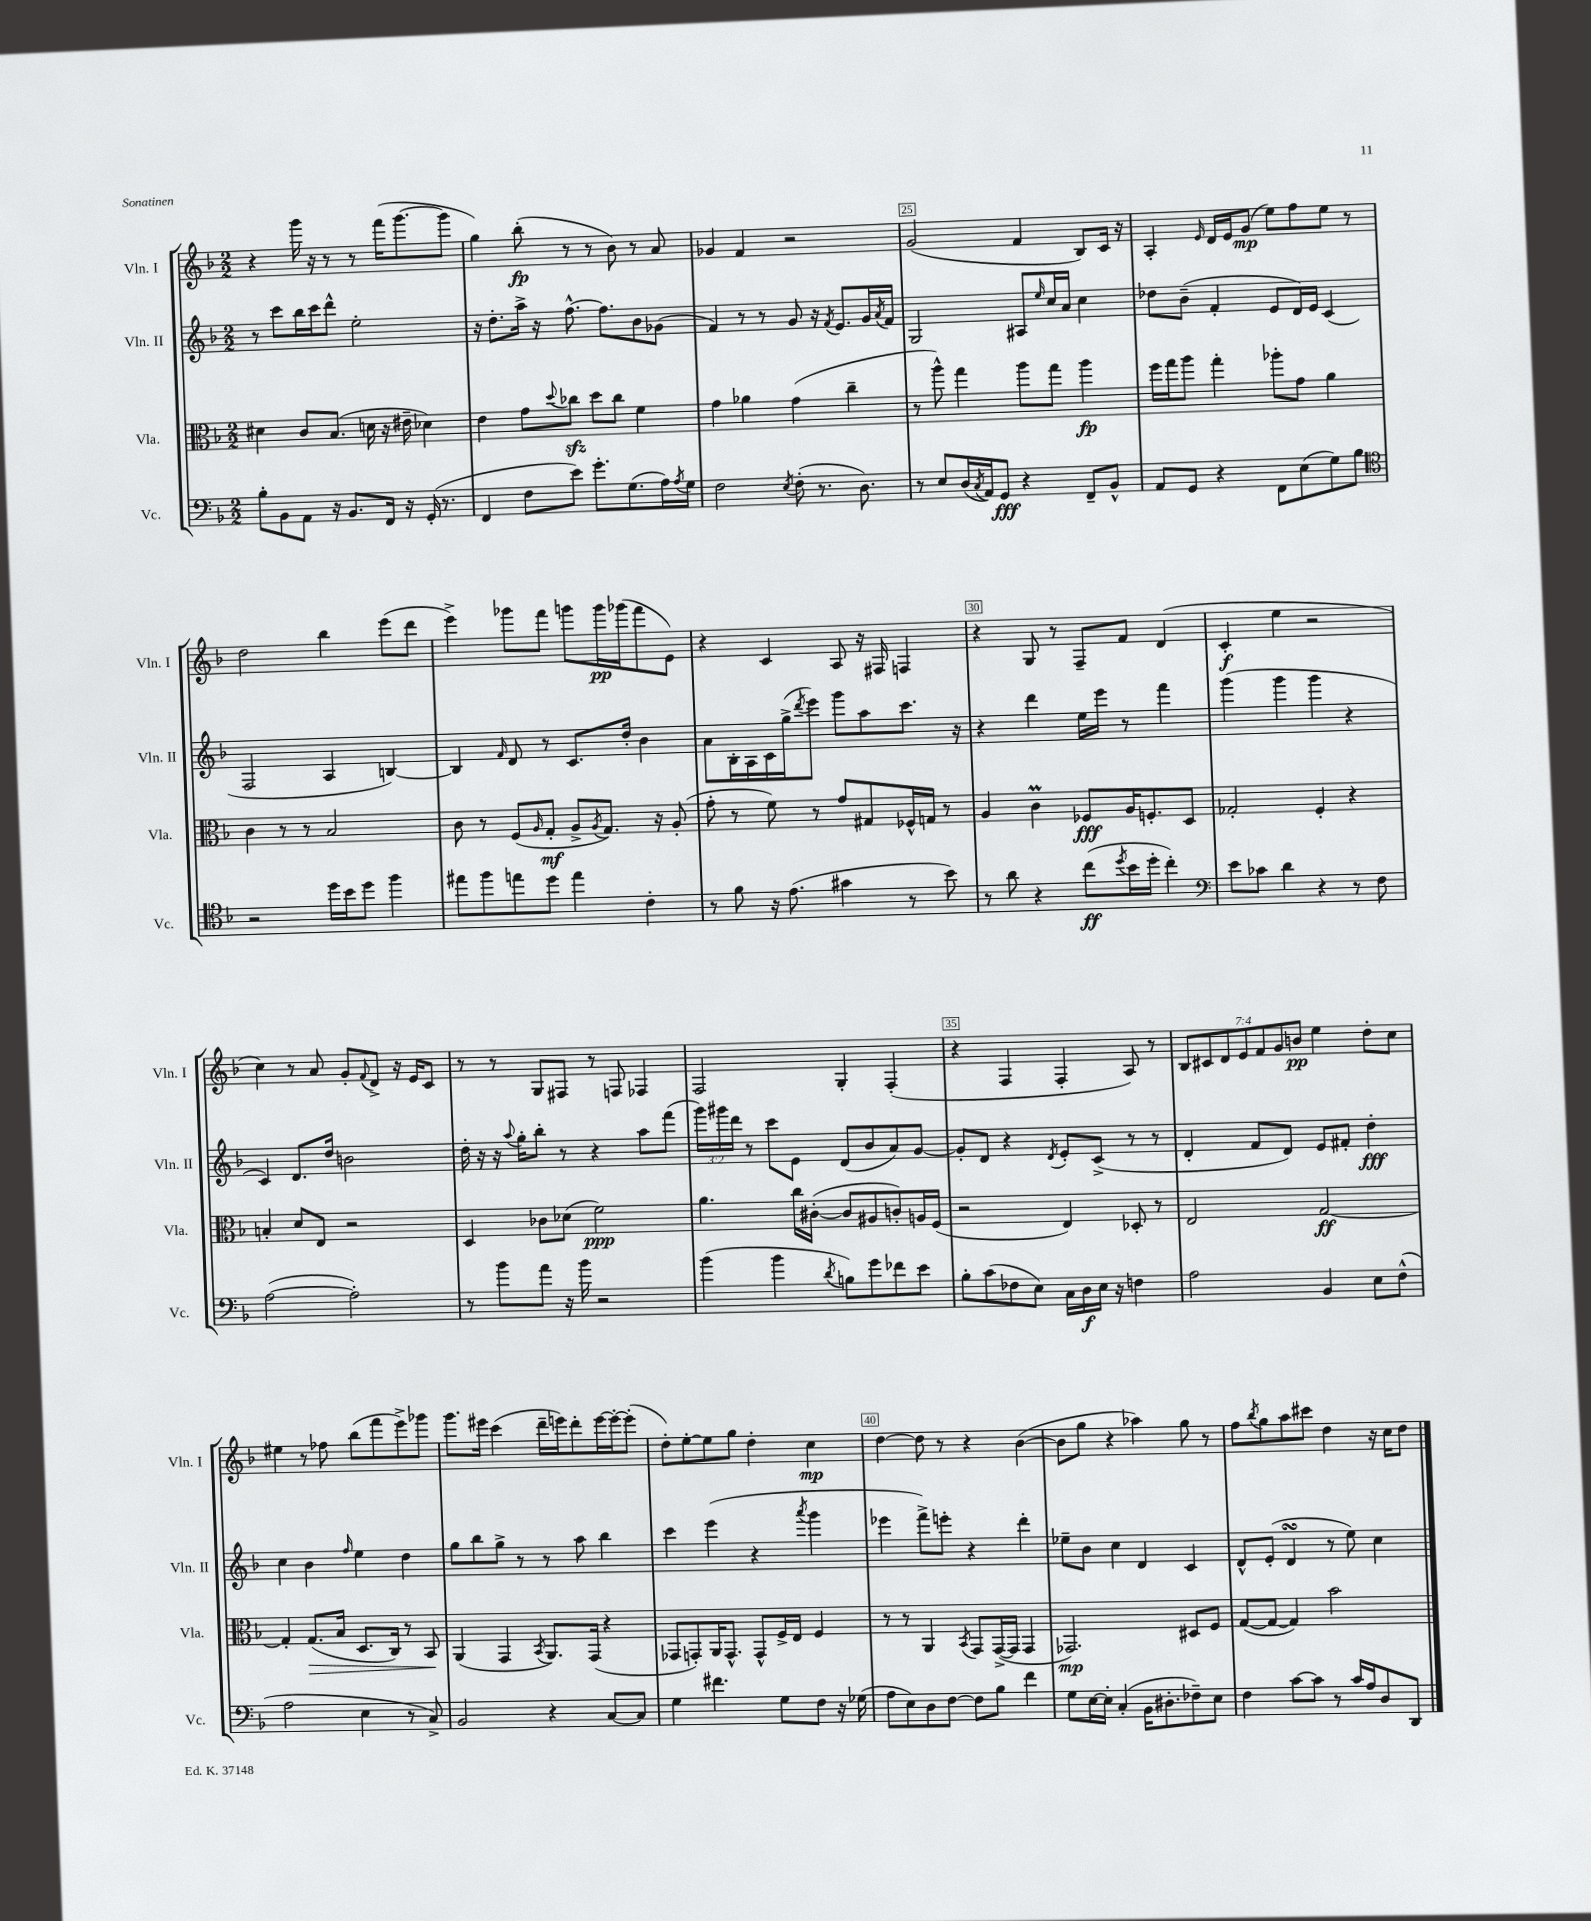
<<
\new StaffGroup <<
\new Staff = "s0" \with { instrumentName = "Vln. I" shortInstrumentName = "Vln. I" } {
    \clef treble \key f \major \numericTimeSignature \time 2/2 \override Staff.TupletNumber.text = #tuplet-number::calc-fraction-text
    r4 g'''16 r16 r8 r8 f'''16( g'''8.~ g'''8 |
    g''4) bes''8-.\fp( r8 r8 bes'8) r8 a'8 |
    ges'4 f'4 r2 |
    g'2( f'4 bes8) c'16 r16 |
    a4-. \grace { e'16 } d'16 e'16 g'8\mp( e''8) f''8 e''8 r8 |
    d''2 bes''4 e'''8( d'''8 |
    e'''4->) ges'''8 f'''8 g'''8 g'''16\pp ges'''16( f'''8 e'8) |
    r4 c'4 a8 r16 fis16 f4 |
    r4 g8 r8 f8-- f'8 d'4( |
    c'4-.\f e''4 r2 |
    c''4) r8 a'8 g'8-. \appoggiatura { f'8 } d'8-> r16 e'16 c'8 |
    r8 r8 g8 fis8 r8 f8 fes4 |
    f2 g4-. f4-.( |
    r4 f4 f4-. a8) r8 |
    \tuplet 7/4 { bes8 cis'8 d'8 e'8 f'8 g'8 b'8\pp } e''4 d''8-. c''8 |
    eis''4 r8 fes''8 bes''8( f'''8 e'''8->) ges'''8 |
    g'''8. eis'''16 c'''4( d'''16-- e'''16) d'''8-. e'''16~ e'''16~-. e'''8-.( |
    d''8-.) e''8~-. e''8 g''8 d''4-. c''4\mp |
    d''4~ d''8 r8 r4 bes'4~( |
    bes'8 g''8 r4 aes''4) g''8 r8 |
    f''8 \acciaccatura { bes''8 } g''8 a''8 cis'''8 d''4 r16 c''16 d''8 \bar "|." |
}
\new Staff = "s1" \with { instrumentName = "Vln. II" shortInstrumentName = "Vln. II" } {
    \clef treble \key f \major \numericTimeSignature \time 2/2 \override Staff.TupletNumber.text = #tuplet-number::calc-fraction-text
    r8 c'''8 bes''16 c'''16 d'''8-^ e''2-. |
    r16 d''8.-. a''16-> r16 f''8.~-^ f''8. bes'8 ges'8( |
    f'4) r8 r8 g'8 r16 \acciaccatura { f'8 } e'8. g'16 \acciaccatura { a'8 } f'16 |
    g2 ais8 \grace { e''16 } c''16 a'16 c''4 |
    des''8 bes'8--( f'4-. e'8 d'16) e'16 c'4( |
    f2 a4 b4~) |
    b4 \grace { f'16 } d'8 r8 c'8. d''16-. bes'4 |
    a'8 bes16-. a16 c'16 g''16->( \acciaccatura { d'''8 } e'''8) g'''8 a''8 c'''8. r16 |
    r4 d'''4 e''16 e'''16 r8 f'''4 |
    g'''4( g'''4 g'''4 r4 |
    c'4) d'8. d''16 b'2 |
    d''16-. r16 r16 \appoggiatura { a''8 } g''16-. bes''8-. r8 r4 a''8 f'''8( |
    \tuplet 3/2 { g'''16) gis'''16 d'''16 } r8 c'''8 e'8 d'8( bes'8 a'8) g'8~ |
    g'8-. d'8 r4 \acciaccatura { d'8 } e'8-. c'8->( r8 r8 |
    d'4-. f'8 d'8) e'8 fis'8-. d''4-.\fff |
    c''4 bes'4 \grace { f''16 } e''4 d''4 |
    g''8 bes''8 g''8-> r8 r8 a''8 bes''4 |
    c'''4 e'''4( r4 \acciaccatura { a'''8 } g'''4 |
    ees'''4 f'''8->) e'''8-. r4 d'''4-. |
    ees''8-- bes'8 c''4 d'4 c'4 |
    d'8-^ e'8-.( d'4\turn r8 e''8) c''4 \bar "|." |
}
\new Staff = "s2" \with { instrumentName = "Vla." shortInstrumentName = "Vla." } {
    \clef alto \key f \major \numericTimeSignature \time 2/2
    dis'4 c'8 bes8.( d'16 r16 eis'16-- des'4) |
    e'4 g'8 \appoggiatura { d''8 } ces''8\sfz d''8 ces''8 f'4 |
    g'4 aes'4 g'4( c''4-- |
    r8 a''8-^) g''4 a''8 g''8 a''4\fp |
    f''16 g''16 a''8 g''4-. aes''8-. g'8 a'4 |
    c'4 r8 r8 bes2 |
    c'8 r8 f8( \grace { a16 } g8-.\mf a8-> \acciaccatura { a8 } g8.) r16 a8-.( |
    g'8-. r8 f'8) r8 g'8 gis8 fes16-^ g16 r8 |
    a4 c'4\prall fes8\fff a16 f8.-. d8 |
    ges2-. f4-. r4 |
    b4-. d'8 e8 r2 |
    d4 ces'8 des'8( f'2\ppp) |
    a'4. c''16 cis'16~-.( cis'8 ais8 c'8-.) a16 f16( |
    r2 e4) des8-. r8 |
    e2 g2~\ff |
    g4-. g8.\>( bes16 d8. c16) r8 bes,8\! |
    a,4( g,4 \acciaccatura { bes,8 } a,8.) g,16( r4 |
    ges,8 g,8-.) a,16 g,8.-^ g,8-^ f16-> e16 f4 |
    r8 r8 a,4 \acciaccatura { bes,8 } g,8 g,16~->( g,16 g,4 |
    ges,2.\mp) dis8 f8 |
    g8~( g8~ g4) bes'2 \bar "|." |
}
\new Staff = "s3" \with { instrumentName = "Vc." shortInstrumentName = "Vc." } {
    \clef bass \key f \major \numericTimeSignature \time 2/2
    bes8-. bes,8 a,8 r16 bes,8. f,16 r16 g,16-.( r8. |
    f,4 f8 e'8) g'8.-. g8.( a16) \acciaccatura { a8 } g16 |
    f2 \acciaccatura { e8 } f8-.( r8. d8.) |
    r8 e8 d16( \acciaccatura { c8 } a,16) g,8\fff r4 f,8-- bes,8-^ |
    a,8 g,8 r4 f,8 e8( g8) bes8 |
    \clef tenor r2 d''16 bes'16 d''8 f''4 |
    eis''8 f''8 e''8 d''8 e''4 c'4-. |
    r8 f'8 r16 e'8.( gis'4 r8 bes'8) |
    r8 a'8 r4 c''8\ff( \acciaccatura { d''8 } bes'16 d''16-. c''4-.) |
    \clef bass e'8 ces'8 d'4 r4 r8 f8 |
    a2~( a2-.) |
    r8 bes'8 a'8 r16 bes'16 r2 |
    bes'4( bes'4 \acciaccatura { d'8 } b8) g'8 fes'8 e'8 |
    bes8-. c'8( fes8 e8) c16 d16\f e16 r16 f4 |
    a2 bes,4 e8 f8-^( |
    a2 e4 r8 c8->) |
    bes,2 r4 c8~ c8 |
    g4 fis'4. g8 f8 r16 ges16( |
    a8 e8) d8 f8~ f8 bes8 f'4 |
    g8 e16~ e16-. c4-.( bes,16 dis8.-. fes8--) e8 |
    f4 c'8~ c'8 r8 c'16 a16 d8 d,8 \bar "|." |
}
>>
>>
\layout { \context { \Score currentBarNumber = #22 \override BarNumber.break-visibility = ##(#f #t #t) barNumberVisibility = #(every-nth-bar-number-visible 5) \override BarNumber.stencil = #(make-stencil-boxer 0.1 0.3 ly:text-interface::print) } }
